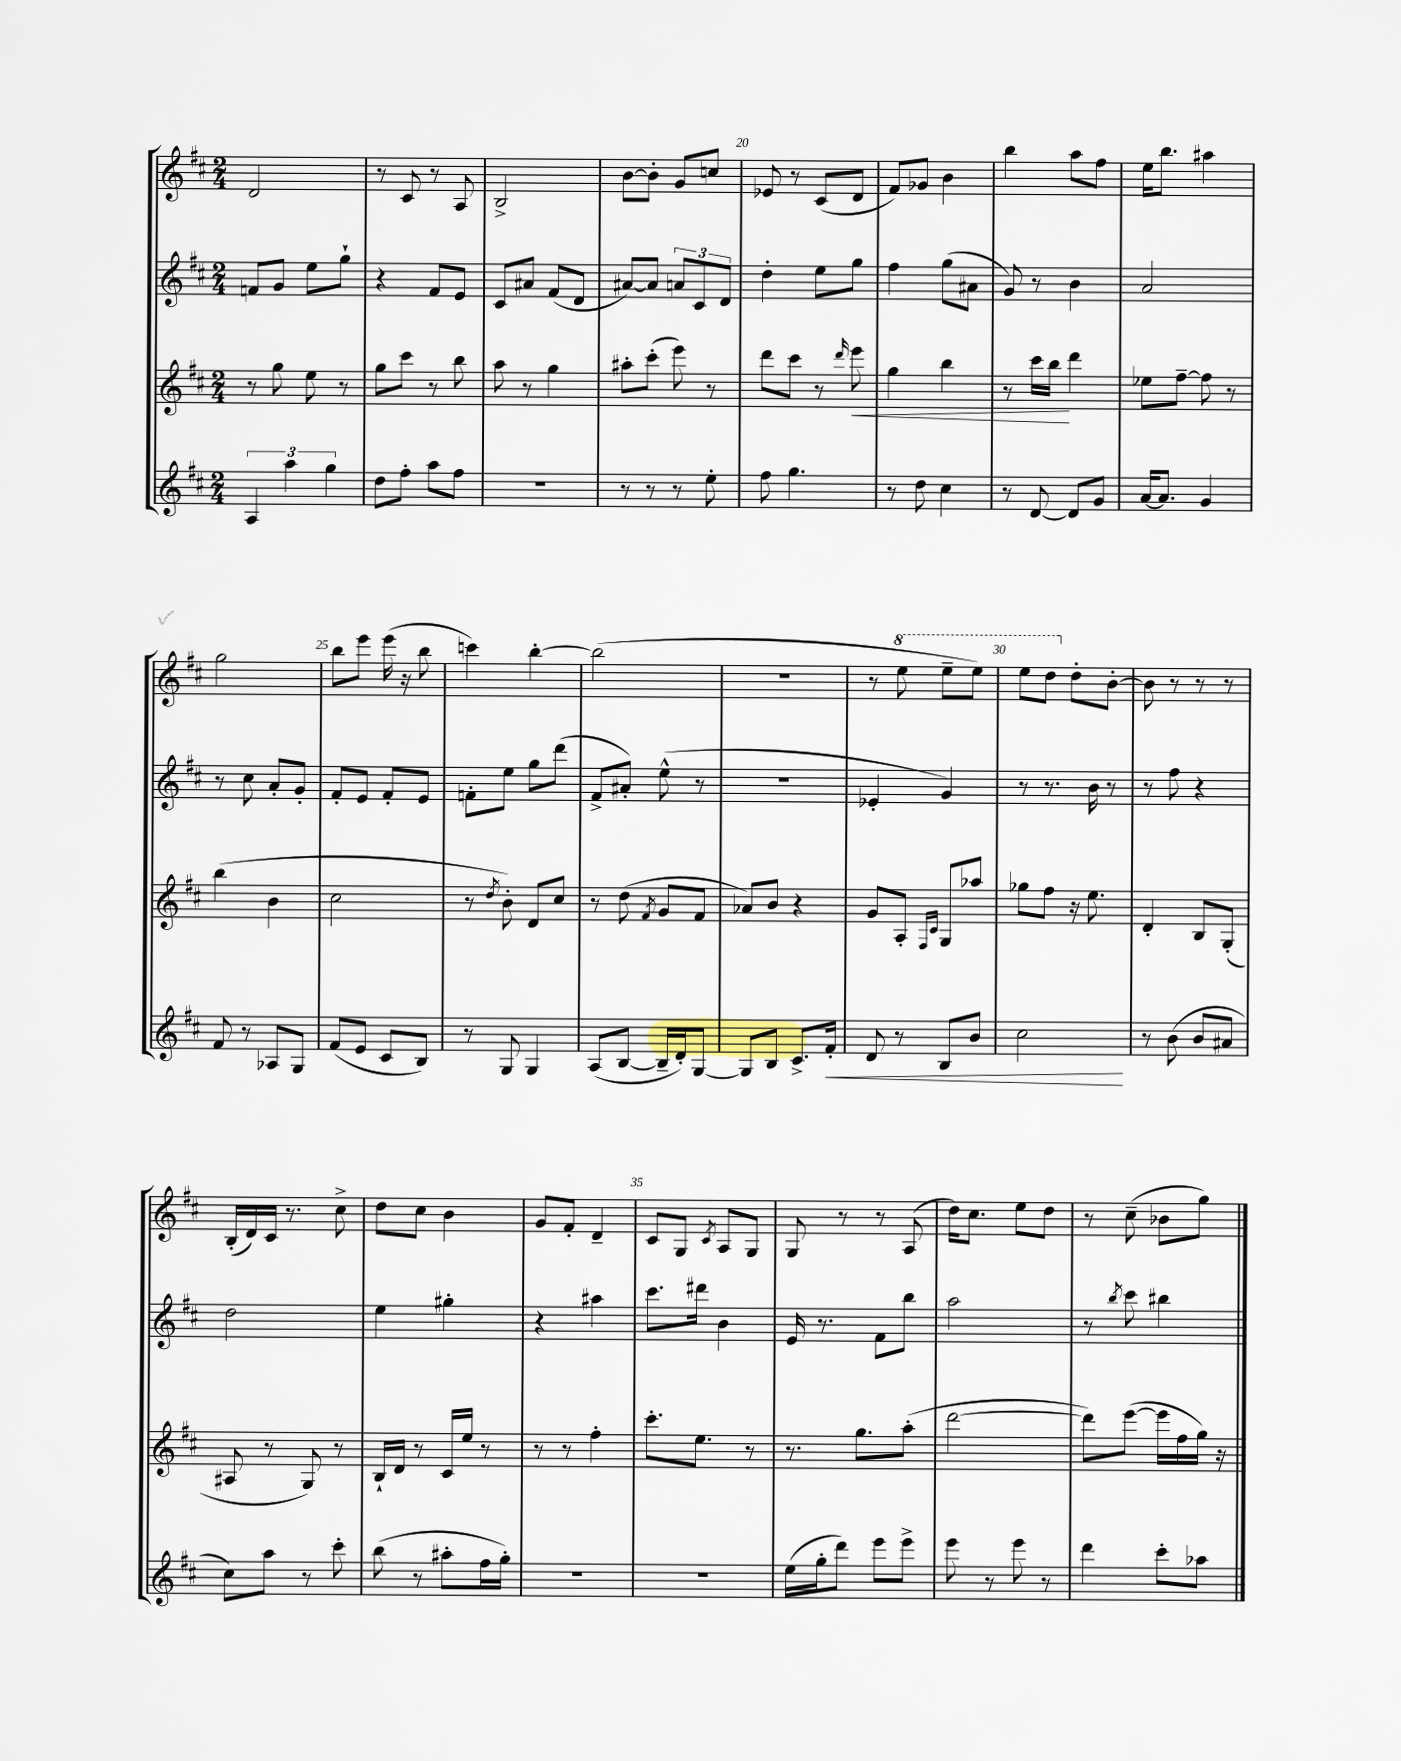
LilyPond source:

<<
\new StaffGroup <<
\new Staff = "s0" {
    \clef treble \key d \major \numericTimeSignature \time 2/4
    d'2 |
    r8 cis'8 r8 a8 |
    b2-> |
    b'8~ b'8-. g'8 c''8 |
    ees'8 r8 cis'8( d'8 |
    fis'8) ges'8 b'4 |
    b''4 a''8 fis''8 |
    e''16 b''8. ais''4 |
    g''2 |
    b''8 e'''8 e'''16( r16 b''8 |
    c'''4) b''4~-. |
    b''2( |
    R2 |
    r8 \ottava #1 e'''8 e'''8-- e'''8) |
    e'''8 d'''8 \ottava #0 d''8-. b'8~-. |
    b'8 r8 r8 r8 |
    b16-.( d'16) cis'16 r8. cis''8-> |
    d''8 cis''8 b'4 |
    g'8 fis'8-. d'4-- |
    cis'8 g8 \acciaccatura { cis'8 } a8 g8 |
    g8 r8 r8 a8( |
    d''16) cis''8. e''8 d''8 |
    r8 cis''8--( bes'8 g''8) \bar "|." |
}
\new Staff = "s1" {
    \clef treble \key d \major \numericTimeSignature \time 2/4
    f'8 g'8 e''8 g''8-! |
    r4 fis'8 e'8 |
    cis'8 ais'8 fis'8( d'8 |
    ais'8~) ais'8 \tuplet 3/2 { a'8 cis'8 d'8 } |
    d''4-. e''8 g''8 |
    fis''4 g''8( ais'8 |
    g'8) r8 b'4 |
    a'2 |
    r8 cis''8 a'8-. g'8-. |
    fis'8-. e'8 fis'8-. e'8 |
    f'8-. e''8 g''8 d'''8( |
    fis'8-> ais'8-.) e''8-^( r8 |
    r2 |
    ees'4-. g'4) |
    r8 r8. b'16 r8 |
    r8 fis''8 r4 |
    d''2 |
    e''4 gis''4-. |
    r4 ais''4 |
    cis'''8. dis'''16 b'4 |
    e'16 r8. fis'8 b''8 |
    a''2 |
    r8 \acciaccatura { b''8 } cis'''8 bis''4 \bar "|." |
}
\new Staff = "s2" {
    \clef treble \key d \major \numericTimeSignature \time 2/4
    r8 g''8 e''8 r8 |
    g''8 cis'''8 r8 b''8 |
    a''8 r8 g''4 |
    ais''8-. cis'''8-.( e'''8) r8 |
    d'''8 cis'''8 r8 \grace { d'''16 } e'''8\< |
    g''4 b''4 |
    r8 cis'''16 b''16\! d'''4 |
    ees''8 fis''8~-- fis''8 r8 |
    b''4( b'4 |
    cis''2 |
    r8 \acciaccatura { d''8 } b'8-.) d'8 cis''8 |
    r8 d''8( \acciaccatura { fis'8 } g'8 fis'8 |
    aes'8) b'8 r4 |
    g'8 a8-. \grace { fis16 cis'16 } g8 aes''8 |
    ges''8 fis''8 r16 e''8. |
    d'4-. b8 g8-.( |
    ais8 r8 g8) r8 |
    b16-! d'16 r8 cis'16 e''16 r8 |
    r8 r8 fis''4-. |
    cis'''8.-. e''8. r8 |
    r8. g''8. a''8-.( |
    d'''2~ |
    d'''8) e'''8~( e'''16 fis''16 g''16) r16 \bar "|." |
}
\new Staff = "s3" {
    \clef treble \key d \major \numericTimeSignature \time 2/4
    \tuplet 3/2 { a4 a''4 g''4 } |
    d''8 fis''8-. a''8 fis''8 |
    r2 |
    r8 r8 r8 e''8-. |
    fis''8 g''4. |
    r8 d''8 cis''4 |
    r8 d'8~ d'8 g'8 |
    a'16~ a'8. g'4 |
    fis'8 r8 aes8 g8 |
    fis'8( e'8 cis'8 b8) |
    r8 g8 g4 |
    a8( b8~ b16-- d'16-.) g8~ |
    g8 b8 cis'8.-> fis'16-.\< |
    d'8 r8 b8 b'8 |
    cis''2\! |
    r8 b'8( b'8 ais'8 |
    cis''8) a''8 r8 cis'''8-. |
    b''8( r8 ais''8-. fis''16 g''16-.) |
    R2 |
    R2 |
    e''16( g''16-. d'''8) e'''8 e'''8-> |
    e'''8 r8 e'''8 r8 |
    d'''4 cis'''8-. aes''8 \bar "|." |
}
>>
>>
\layout { \context { \Score currentBarNumber = #16 \override BarNumber.break-visibility = ##(#f #t #t) barNumberVisibility = #(every-nth-bar-number-visible 5) } }
